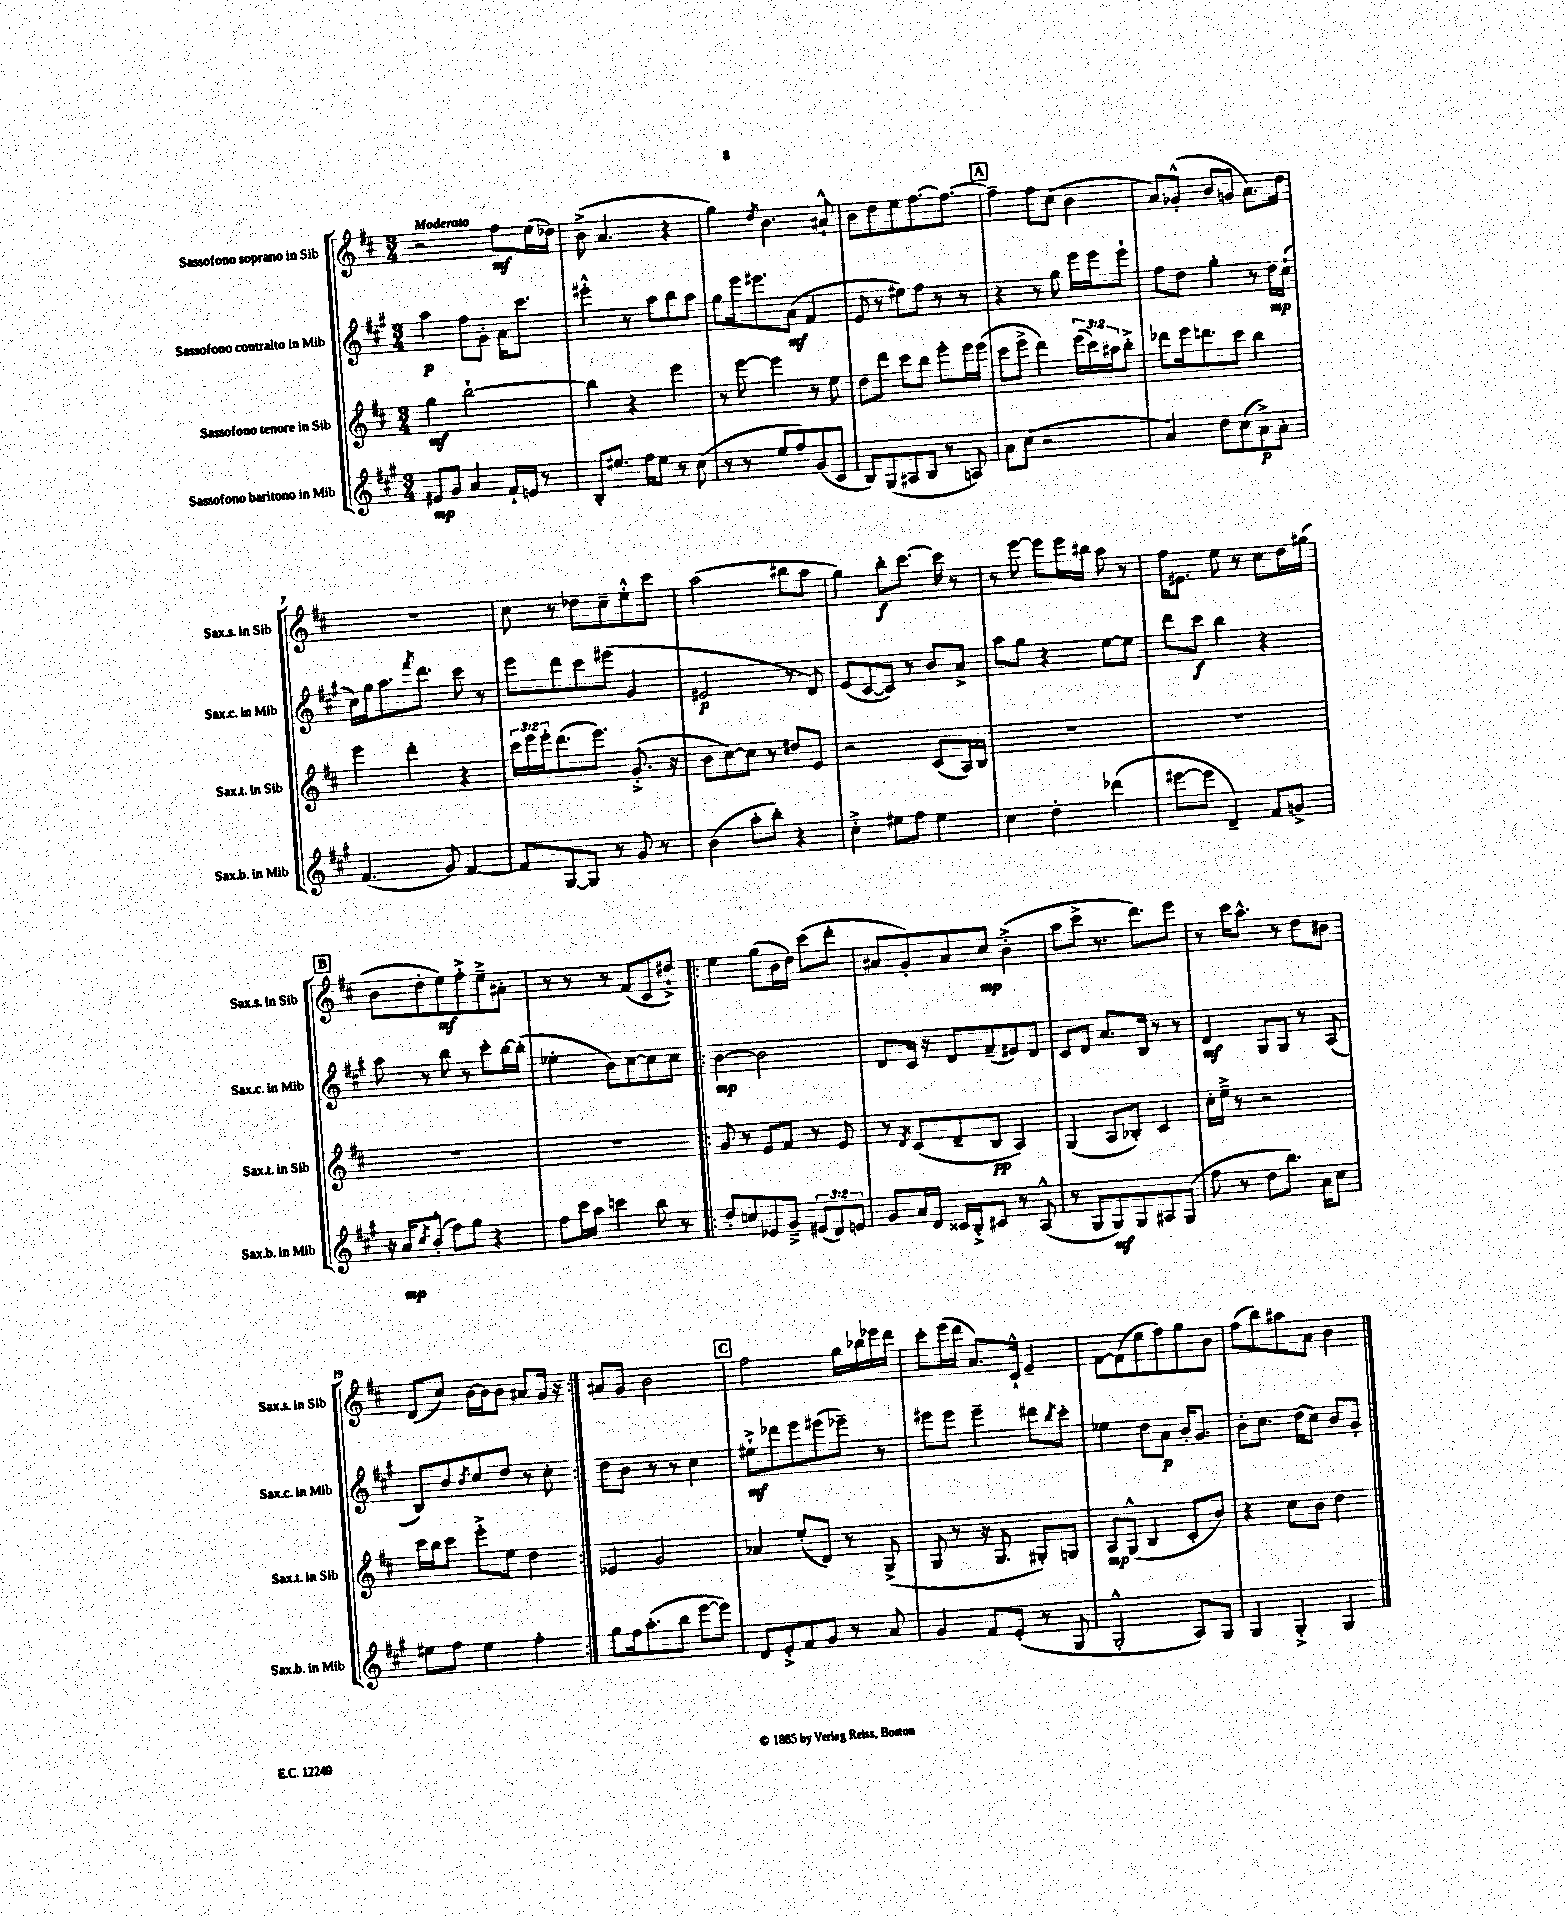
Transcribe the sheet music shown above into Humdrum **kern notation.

**kern	**kern	**kern	**kern
*staff4	*staff3	*staff2	*staff1
*clefG2	*clefG2	*clefG2	*clefG2
*k[f#c#g#]	*k[f#c#]	*k[f#c#g#]	*k[f#c#]
*M3/4	*M3/4	*M3/4	*M3/4
8e#	4gg	4aa	2r
8g#	.	.	.
4a	[2bb`	8ff#	.
.	.	8g#'	.
16f#`	.	16a	8ff#
16e	.	8.ccc#	.
8r	.	.	(16ee
.	.	.	16dd-)
=	=	=	=
8B'	4bb]	4eee#'^^	(8b^
8.ee#	.	.	4.a
.	4r	8r	.
16ff#	.	.	.
8ee#	.	8aa	.
8r	4eee	8bb	4r
(8cc#	.	8aa	.
=	=	=	=
8r	8r	8gg#	4gg)
8r	[8eee	16eee	.
.	.	8.eee#	.
.	.	.	8qdd
8ee	4eee]	.	4.b
8ff#)	.	(8a	.
(8g#	8r	4f#	.
8c#	8ee	.	8a#`^^
=	=	=	=
8B)	8dd	8e	8b
(8G#	8ddd	8r	8dd
8A#	8ccc#	8ee#)	8ee
8B	8bb	8ff#	[8.ff#
8r	8eee'	8r	.
.	.	.	8.ff#_
8A)	16eee	8r	.
.	(16eee	.	.
=	=	=	=
8a	8ccc#	4r	4ff#~]
(8cc#	8eee^	.	.
2r	4ddd)	8r	8ff#
.	.	8gg#	(8cc#
.	(24eee	16eee	4b
.	24ccc#)	.	.
.	.	16eee	.
.	24aa#	.	.
.	8bb'^	8eee`	.
=	=	=	=
4a)	8ddd-	8ff#	8a)
.	16eee	8dd	(8g-'^^
.	8.ddd	.	.
8dd	.	4gg#'	8b
(8cc#	8ccc#	.	8g
8a^)	4bb	8r	8.a)
8a'	.	16dd	.
.	.	(16cc#`	16dd
=	=	=	=
(4.f#	4eee	16cc#)	2.r
.	.	16gg#	.
.	.	8.aa	.
.	4ddd'	.	.
.	.	8qfff#	.
.	.	8.ddd	.
8g#)	.	.	.
[4f#	4r	8ccc#	.
.	.	8r	.
=	=	=	=
8f#]	24ccc#	8eee	8cc#
.	24eee	.	.
.	24eee'	.	.
[8G#	(8.ddd	8ddd	8r
8G#]	.	8ccc#	8dd-
.	8.eee)	.	.
8r	.	(8eee#	8cc#~
8g#	(8.g'^	4g#	8ee'^^
8r	.	.	8ccc#
.	16r	.	.
=	=	=	=
(4b	8b	2e#	(2aa
.	[8cc#)	.	.
8aa'	8cc#]	.	.
8bb')	8r	.	.
4r	8dd#	8r	8bb#
.	8e	8d)	8aa
=	=	=	=
4cc#'^	2r	(8e	4gg)
.	.	[8c#	.
8ee#	.	8c#])	8bb'
8ff#	.	8r	[8.ccc#
4ee#	(8c#	8b	.
.	.	.	16ccc#]
.	16A)	8a^	8r
.	16B	.	.
=	=	=	=
4cc#	2.r	8aa	8r
.	.	8gg#	[8eee
4dd'	.	4r	8eee]
.	.	.	16eee
.	.	.	16bb#
(4ddd-	.	[8ee	8aa
.	.	8ee]	8r
=	=	=	=
[8eee#	2.r	8ddd	16ff#
.	.	.	8.e#
8eee#]	.	8ccc#	.
4d~)	.	4bb	8ee
.	.	.	8r
8f#	.	4r	8cc#
8g^	.	.	16dd
.	.	.	(16gg#
=	=	=	=
16r	2.r	8aa	8b
16a	.	.	.
8qcc#	.	.	.
(8b'^^	.	8r	8dd'
8ff#)	.	8bb	8ee)
8gg#	.	8r	8ff#'^
4r	.	8ccc#'	8ee~^
.	.	[16bb	8a#'
.	.	(16bb']	.
=	=	=	=
8ff#	2.r	4ee-'	8r
16ccc#	.	.	8r
16aa	.	.	.
4ccc	.	8b)	8r
.	.	[8cc#	(8f#
8bb	.	8cc#]	8c#
8r	.	8cc#	8dd#`^)
=!|:	=!|:	=!|:	=!|:
8dd'	8g	[4b	4ee
8cc	8r	.	.
8e-	8e	2b]	(8gg
8g#~^	8f#	.	16b
.	.	.	16dd)
(12e#	8r	.	(8ccc#
12d)	.	.	.
.	8e	.	8ddd'
12e	.	.	.
=	=	=	=
8g#	8r	8d	8a#
.	8qd	.	.
16a	(8c#	16c#	8g')
16d	.	16r	.
16c##	8d~	8d	8a#
16B'^	.	.	.
8c#	8B	(8f#~	8cc#
8r	4A)	8e#)	(4b'^
(8A^^	.	8d	.
=	=	=	=
8r	(4G	8c#	8aa
8G#	.	8d	8ccc#^
8G#)	8A	8.a	8.r
8G#	8B-')	.	.
.	.	16B	8.ddd)
8A#	4c#	8r	.
(8G#	.	8r	8eee
=	=	=	=
8ff#	16cc#'	4d	8r
.	16ee~^	.	.
8r	8r	.	16ccc#
.	.	.	8.aa^^
8dd	2r	8G#	.
8.bb)	.	8G#	8r
.	.	8r	8dd
16a	.	.	.
8cc#	.	(8A	8b#
=	=	=	=
8ee#	16ccc#	8B)	(8d
.	16bb	.	.
8ff#	8ccc#	8b	8cc#)
.	.	8qb	.
4ee#	8eee'^	8cc#	[16b
.	.	.	16b]
.	8ee	8dd	8b
4ff#'	4dd	8r	8a#
.	.	8cc#'	16g
.	.	.	16r
=:|!	=:|!	=:|!	=:|!
8gg#	4e-	8dd	8a#
16ff#	.	8b	8g
(8.aa'	.	.	.
.	2g	8r	2b
8bb	.	8r	.
[8eee	.	4cc#	.
8eee])	.	.	.
=	=	=	=
8d	4a-	8ee#`^	2ff#
8e'^	.	8ddd-	.
8f#	(8ee'	8eee	.
8g#	8d)	(8eee#	.
8r	8r	8eee-~)	16gg
.	.	.	16bb-
8a	(8G^	8r	16eee-
.	.	.	16ddd
=	=	=	=
4g#	8G	8eee#	8ccc#'
.	8r	8eee#	(16eee
.	.	.	16ddd
8f#	16r	4eee#~	8.a)
.	8.G	.	.
(8e'	.	.	.
.	.	.	16c#`^^
8r	8G#')	8ddd#	4e~
.	.	8qbb	.
8G#	8G	8ccc#'	.
=	=	=	=
2G#'^^	8A	4ee-	[8f#
.	(8G^^	.	(8f#]
.	4B	8dd	8ee
.	.	8a	8ff#)
8A)	8c#'	16b'	8gg
.	.	8.g#	.
8G#	8b)	.	8b
=	=	=	=
4G#	4r	8b'	(8ff#
.	.	8.cc#	8bb)
4G#'^	8cc#	.	8aa#
.	.	(16dd	.
.	8b	8cc#)	8a
4G#	4dd	8b	4b
.	.	8g#'	.
==	==	==	==
*-	*-	*-	*-
